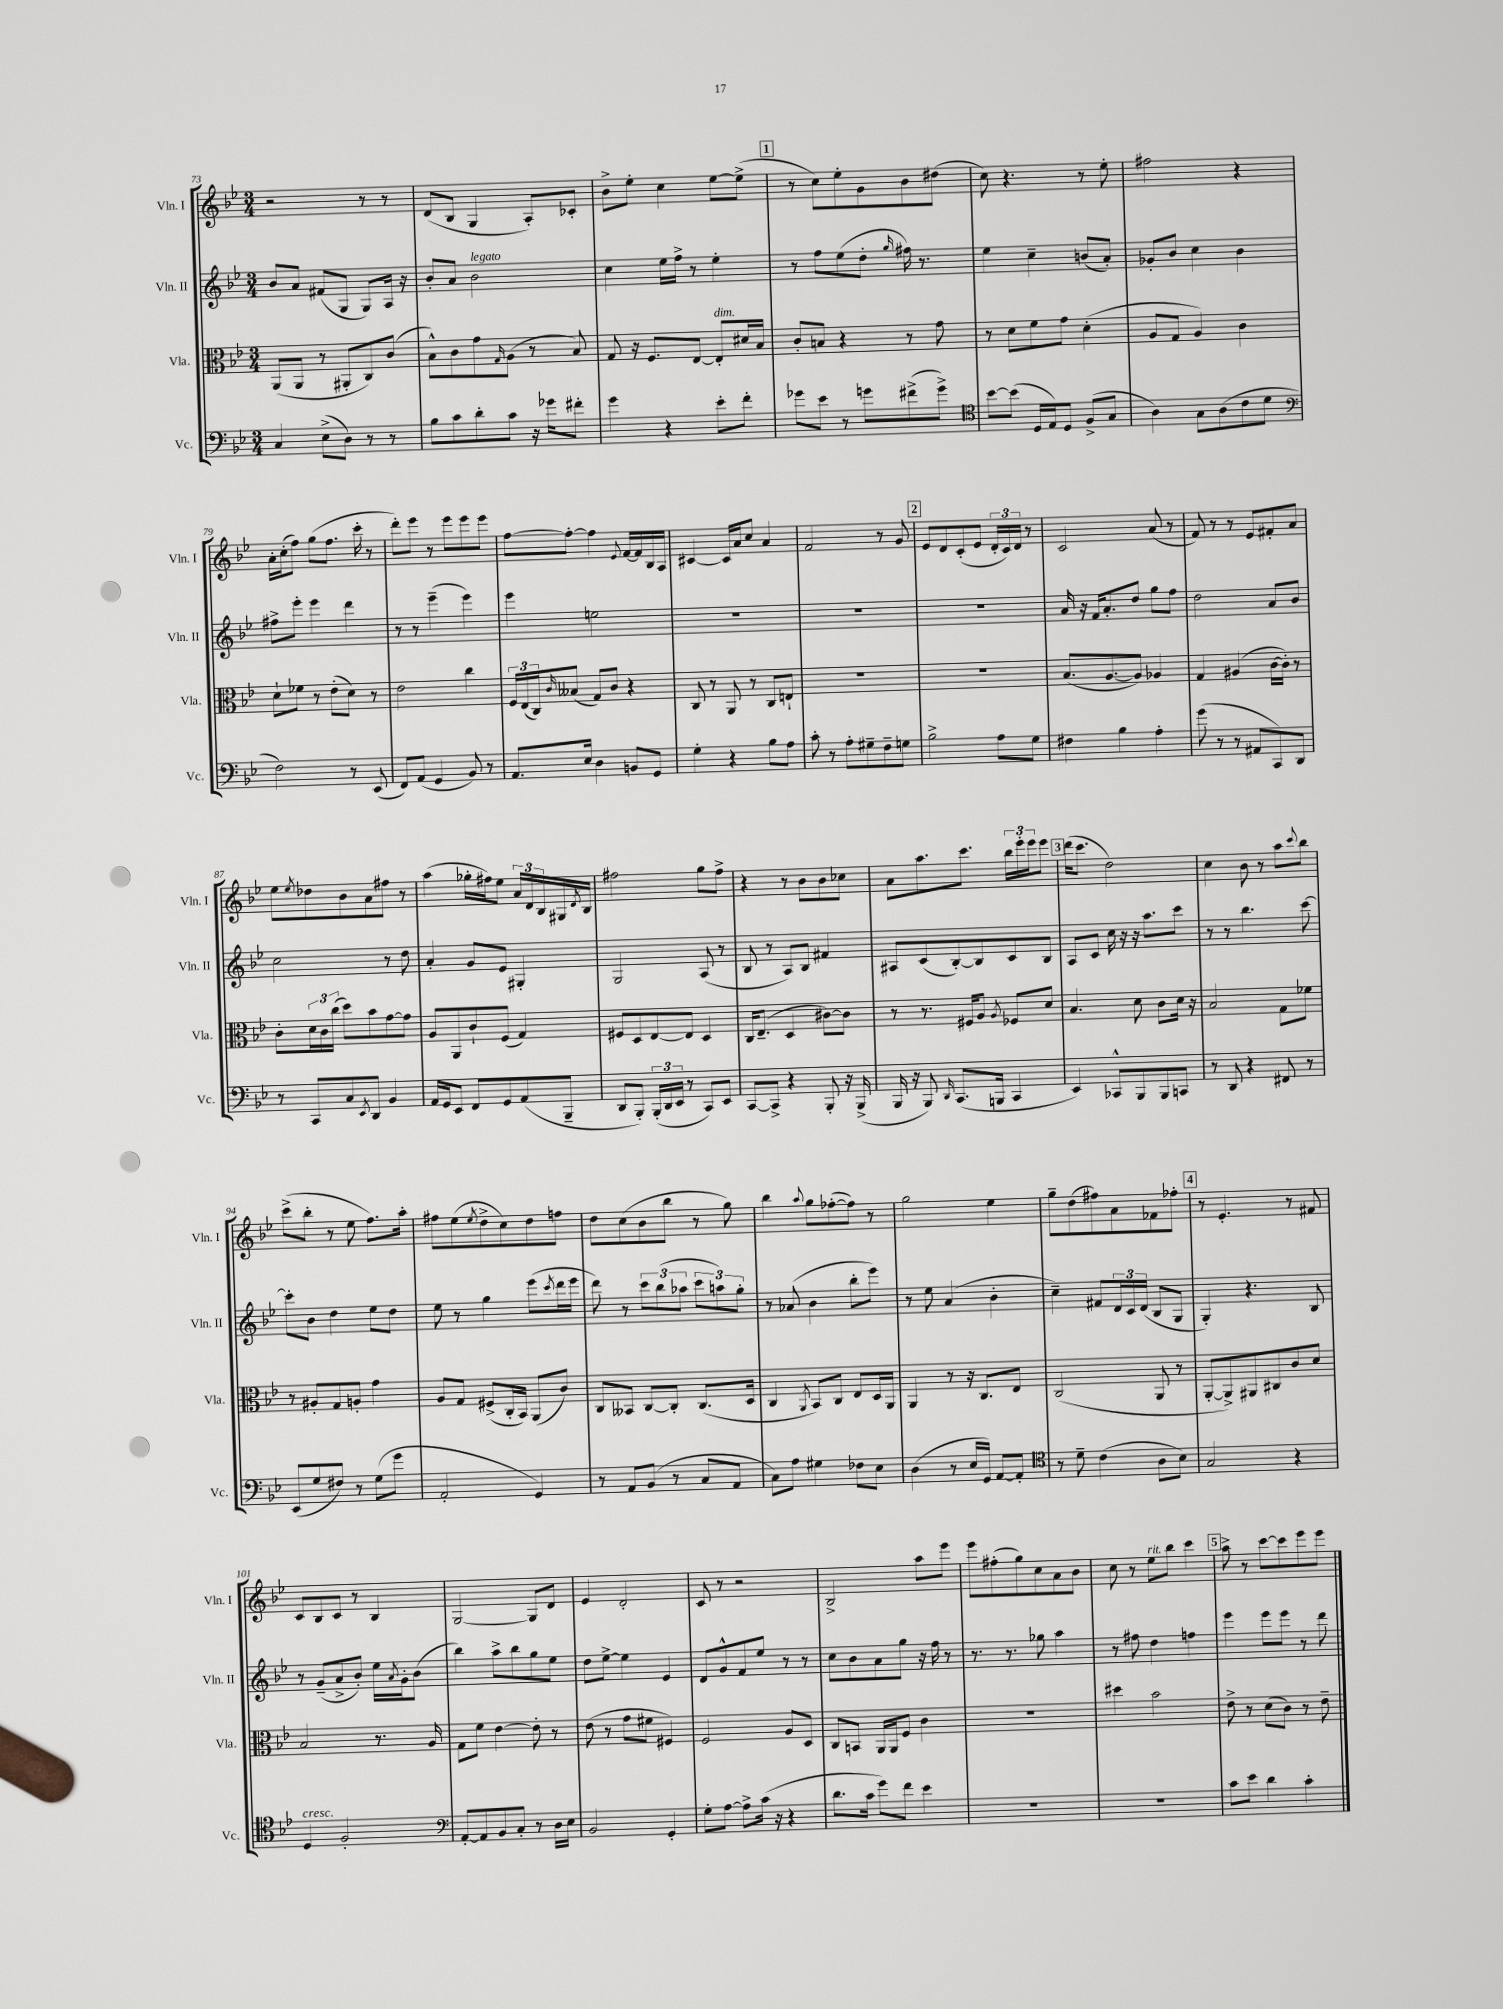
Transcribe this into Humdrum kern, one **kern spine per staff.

**kern	**kern	**kern	**kern
*staff4	*staff3	*staff2	*staff1
*clefF4	*clefC3	*clefG2	*clefG2
*k[b-e-]	*k[b-e-]	*k[b-e-]	*k[b-e-]
*M3/4	*M3/4	*M3/4	*M3/4
4C	(8AA	8b-	2r
.	8AA	8a	.
(8E-^	8r	(8f#	.
8D)	8AA#'	8G	.
8r	8C)	8G)	8r
8r	(8c	16A	8r
.	.	16r	.
=	=	=	=
8B-	8B-^^)	8b-'	(8d
8c	8c	8a	8B-
8d'	8g	2b-	4G
.	16qqG	.	.
8c	(8A	.	.
16r	8r	.	8A')
16g-	.	.	.
8f#'	8B-)	.	8c-'
=	=	=	=
4g	8G	4cc	8b-^
.	16r	.	8ee-'
.	8.F	.	.
4r	.	16ee-	4cc
.	.	16ff^	.
.	[8E-	8r	.
8e-'	8E-']	4ee-'	[8ee-
8f'	16d#	.	(8ee-^]
.	16B-	.	.
=	=	=	=
8g-	8c'	8r	8r
8e-	8B	8ff	8cc)
8r	4r	(8ee-	8ee-'
8g	.	8dd'	8g
.	.	16qqgg	.
(8f#^	8r	16ff#)	8b-
.	.	8.r	.
8g^)	8g	.	(8dd#
=	=	=	=
*clefC4	*	*	*
[8b-	8r	4ee-	8cc)
(8b-]	8d	.	4.r
16D	8f	4cc~	.
16E-)	.	.	.
8D	8g	.	.
(8F^	(4d'	(8b	8r
8G	.	8a')	8ee-'
=	=	=	=
4A)	8A	8g-'	2ff#
.	8G	8b-	.
8G	4A)	4cc	.
(8A	.	.	.
8c	4c	4b-	4r
8d	.	.	.
=	=	=	=
*clefF4	*	*	*
2F)	8d`	8ff#^	16a'
.	.	.	(16cc'
.	8f-	8eee-'	8ff)
.	8r	4eee-	(8gg
.	(8e-'	.	8.ff
8r	8d)	4ddd	.
.	.	.	16ccc'
(8EE-	8r	.	8r
=	=	=	=
8FF)	2e-	8r	8ddd')
(8AA	.	8r	8eee-
4GG	.	(4eee-~	8r
.	.	.	8eee-
8BB-)	4cc	4eee-)	8eee-
8r	.	.	8eee-
=	=	=	=
8.AA	24F	4eee-	[8ff
.	(24E-	.	.
.	24C)	.	.
.	16qqc	.	.
.	(8B--	.	8ff'_
16E-	.	.	.
4D	8G)	2ee	4ff]
.	8c	.	.
.	.	.	8qqe-
8BB	4r	.	[16f
.	.	.	16f]
8GG	.	.	16B-
.	.	.	16A
=	=	=	=
4G'	8C	2.r	[4c#
.	8r	.	.
4r	8AA	.	16c#]
.	.	.	16a
.	8r	.	8cc
8B-	8C	.	4a
8A	8E`	.	.
=	=	=	=
8c'	2.r	2.r	2f
8r	.	.	.
8A'	.	.	.
8G#~	.	.	.
8F~	.	.	8r
8G	.	.	8g
=	=	=	=
2B-^	2.r	2.r	8e-
.	.	.	8d
.	.	.	(8c'
.	.	.	8e-
8A	.	.	24d'
.	.	.	24c)
.	.	.	24d
8G	.	.	8r
=	=	=	=
4F#	(8.B-	16a	2c
.	.	16r	.
.	.	16f	.
.	[8.A	8.a'	.
4B-	.	.	.
.	8A])	8dd	.
4A'	4A-	8gg	(8a
.	.	8ff	8r
=	=	=	=
(8g	4G	2dd	8f)
8r	.	.	8r
8r	(4A#	.	8r
8AA#	.	.	8e-
8CC)	[16c	8a	8f#'
.	16c'])	.	.
8DD	8r	8b-	8a
=	=	=	=
8r	8c'	2cc	8ee-
.	.	.	8qee-
8CC	24d	.	8dd-
.	24c	.	.
.	(24cc	.	.
8C	8dd)	.	8b-
8qEE-	.	.	.
8DD	8b-	.	8a
4BB-	[8g	8r	8ff#
.	8g]	8dd	8r
=	=	=	=
16AA	8A	4a'	(4aa
16GG	.	.	.
8EE-	8AA	.	.
8FF	8c`	8g	16gg-'
.	.	.	16ff#)
8GG	(8F	8e-	8ee-
(8AA	4G)	4G#'	24a
.	.	.	24d
.	.	.	24B-
8BBB-~	.	.	16G#
.	.	.	8qd
.	.	.	16B-
=	=	=	=
8DD	8F#	2G	2ff#
8BBB-')	8D	.	.
(24BBB-'	[8E-	.	.
24DD	.	.	.
24EE-	.	.	.
8r	8E-]	.	.
8CC)	4D	(8A	8gg
8EE-	.	8r	8ff#^
=	=	=	=
[8CC	16C	8B-	4r
.	(8.E-~	.	.
8CC^]	.	8r	.
4r	4D	8A)	8r
.	.	8B-	8b-
8BBB-'	[8c#)	4f#	8b-
16r	8c#]	.	8cc-
(16BBB-^	.	.	.
=	=	=	=
16BBB-	8r	8A#	8a
16r	.	.	.
8BBB-)	8.r	(8c	8.aa
16qqDD	.	.	.
(8.CC	.	[8B-')	.
.	16F#	.	8.ccc
.	8A	8B-]	.
16BBB	.	.	.
.	8qA	.	.
4CC	8F-	8c	24bb-
.	.	.	24eee-'
.	.	.	24eee-
.	8d	8B-	8eee-
=	=	=	=
4EE-)	4.B-	8A	(16ddd
.	.	.	8.ccc
.	.	8c	.
8CC-^^	.	16cc	2dd)
.	.	16r	.
8BBB-	8d	16r	.
.	.	8.aa	.
8BBB-	8c	.	.
8CC	16d	8ccc	.
.	16r	.	.
=	=	=	=
8r	2B-	8r	4cc
8DD	.	8r	.
4r	.	4.bb-	8b-
.	.	.	8r
8FF#	8G	.	8aa
.	.	.	8qqccc
8r	8f-	[8ccc	8bb-
=	=	=	=
(8EE-	8r	8ccc']	(8ccc^
8G	8A#'	8b-	8bb-'
8F#)	8G	4dd	8r
8r	8A'	.	8ee-
(8G	4g	8ee-	8.ff)
8g	.	8dd	.
.	.	.	16aa'
=	=	=	=
2AA'	8A	8ee-	8ff#
.	8G	8r	(8ee-
.	.	.	8qee-
.	(8F#^	4gg	8dd^
.	16C'	.	8cc)
.	16BB-)	.	.
4GG)	(8AA	(8eee-	8dd
.	.	8qccc	.
.	8c)	16ddd	8ff
.	.	16eee-	.
=	=	=	=
8r	8C	8ddd)	8dd
8AA	8BB--	8r	(8cc
(8BB-	[8C	12ccc	8b-
.	.	(12bb-	.
8r	8C']	.	8bb-
.	.	12aa-	.
8C	(8.C	12ccc	8r
.	.	12aa)	.
8AA	.	.	8gg)
.	.	12gg'	.
.	16D	.	.
=	=	=	=
8C)	4C	8r	4bb-
8A	.	(8a-	.
.	8qAA	.	8qqaa
4G#	8BB-)	4b-	8gg
.	8C	.	([8ff-'
8F-	8E-	8bb-'	8ff-])
8E-	16D	8eee-)	8r
.	16AA	.	.
=	=	=	=
(4D	4AA	8r	2gg
.	.	8ee-	.
8r	8r	(4a	.
16E-	16r	.	.
16GG)	8.C	.	.
[8AA	.	4b-'	4ee-
8AA']	8E-	.	.
=	=	=	=
*clefC4	*	*	*
8r	(2C	4cc~)	8gg~
8d~	.	.	(8dd
(4c	.	8f#	8ff#)
.	.	24d	8a
.	.	24c	.
.	.	(24d	.
8A	8AA	8B-	8f-
8B-)	8r	8G	8ff-'
=	=	=	=
2G	[8AA'	4G')	8r
.	8AA^])	.	4.e-'
.	8AA#	4.r	.
.	8C#	.	.
4r	8c	.	8r
.	8d	8B-	8f#
=	=	=	=
4D	2B-	8r	8c
.	.	(8g~	8B-
2F'	.	8a^	8c
.	.	8b-')	8r
.	8.r	16ee-	4B-
.	.	8qa	.
.	.	16g'	.
.	.	(8b-	.
.	16A	.	.
=	=	=	=
*clefF4	*	*	*
[8AA'	8G	4bb-)	[2G
8AA]	8f	.	.
8BB-	[4e-	8aa^	.
8C'	.	8bb-	.
8r	8e-']	8gg	8G]
16D	8r	8ee-	8d
16E-	.	.	.
=	=	=	=
2BB-	(8e-	8dd	4e-
.	8r	[8ee-^	.
.	8g	4ee-]	2d'
.	8f#	.	.
4GG'	4F#)	4e-	.
=	=	=	=
8G'	2F	8d	8c
[8A	.	8g^^	8r
8A^]	.	8f	2r
(16c	.	8ee-	.
16r	.	.	.
4r	8A	8r	.
.	8D	8r	.
=	=	=	=
8.d	8C	8cc	2B-^
.	8BB	8b-	.
16c	.	.	.
8g)	16AA	8a	.
.	16AA	.	.
8f	8F	8gg	.
4e-	4c	16r	8aa
.	.	16ff	.
.	.	8r	8eee-
=	=	=	=
2.r	2.r	8.r	8eee-
.	.	.	(8ff#'
.	.	8.r	.
.	.	.	8gg)
.	.	8gg-	8cc
.	.	4aa	8a
.	.	.	8b-
=	=	=	=
2.r	4dd#	8r	8cc
.	.	8ff#	8r
.	2b-	4dd	8ee-
.	.	.	8bb-
.	.	4ff	4ccc
=	=	=	=
8c	8e-^	4eee-	8aa^
8e-	8r	.	8r
4d	(8d	8eee-	[8ccc
.	8c)	8eee-	8ccc]
4c'	8r	8r	8eee-
.	8e-~	8ddd	8eee-
==	==	==	==
*-	*-	*-	*-
